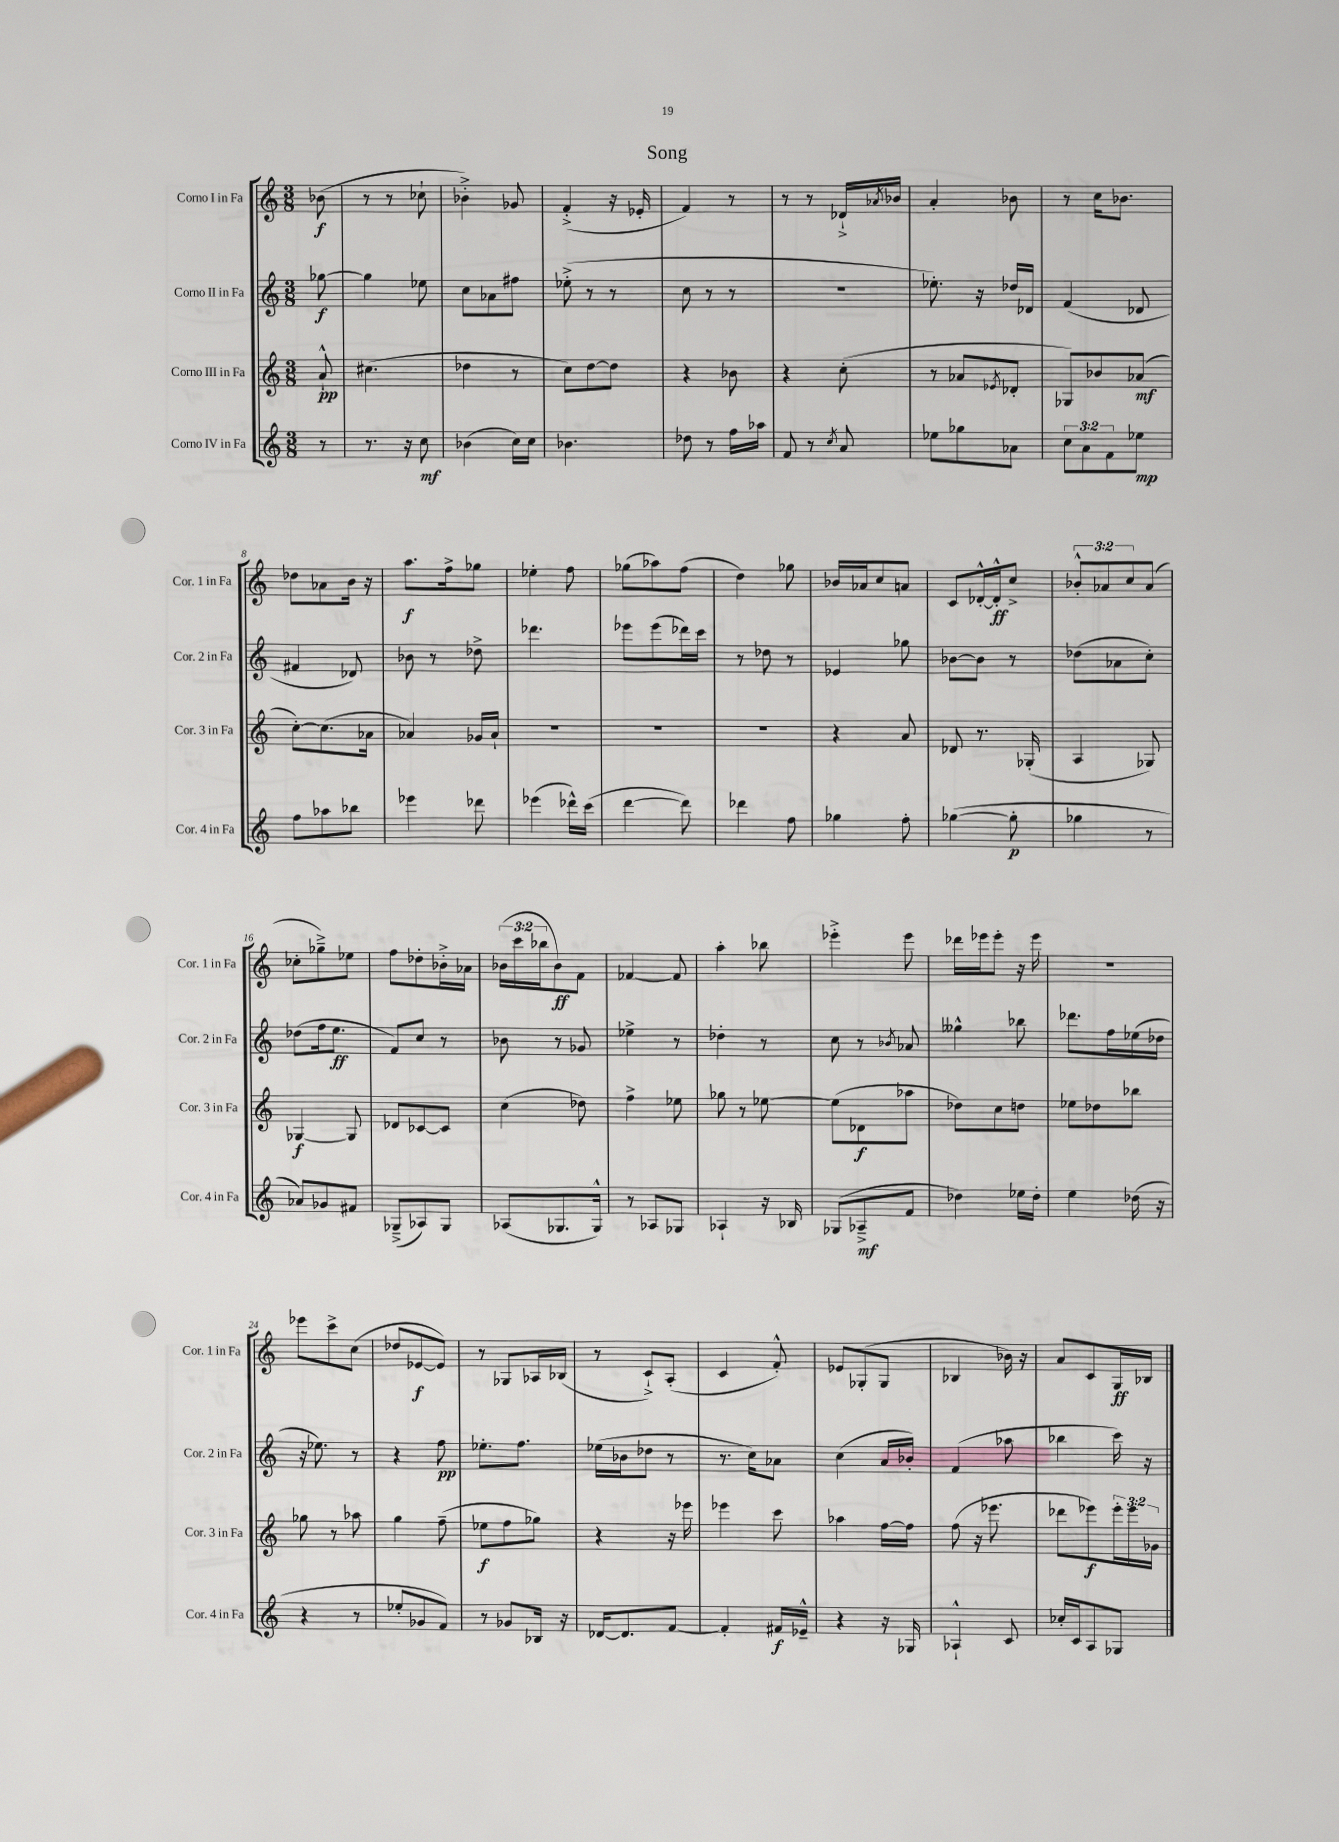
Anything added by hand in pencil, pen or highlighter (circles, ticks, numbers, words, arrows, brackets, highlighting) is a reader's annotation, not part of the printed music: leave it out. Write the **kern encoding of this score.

**kern	**kern	**kern	**kern
*staff4	*staff3	*staff2	*staff1
*clefG2	*clefG2	*clefG2	*clefG2
*k[]	*k[]	*k[]	*k[]
*M3/8	*M3/8	*M3/8	*M3/8
8r	8a`^^	[8gg-	(8b-
=	=	=	=
8.r	(4.cc#	4gg-]	8r
.	.	.	8r
16r	.	.	.
8cc	.	8ee-	8cc-`
=	=	=	=
(4b-	4dd-	8cc	4b-'^)
.	.	8a-	.
16cc)	8r	8ff#	8g-
16cc	.	.	.
=	=	=	=
4.b-	8cc)	(8ee-'^	(4f'^
.	[8dd	8r	.
.	8dd]	8r	16r
.	.	.	16e-'
=	=	=	=
8dd-	4r	8cc	4f)
8r	.	8r	.
16ff	8b-	8r	8r
16aa-	.	.	.
=	=	=	=
8f	4r	4.r	8r
8r	.	.	8r
8qcc	.	.	.
8a	(8cc'	.	16d-`^
.	.	.	8qa-
.	.	.	16b-
=	=	=	=
8ee-	8r	8.ee-')	4a'
8gg-	8a-	.	.
.	.	16r	.
.	8qe-	.	.
8a-	8d-'	16dd-	8b-
.	.	16d-	.
=	=	=	=
12cc	8G-)	(4f	8r
12a	.	.	.
.	8b-	.	16cc
12f	.	.	.
.	.	.	8.b-
8ee-	(8a-	8d-	.
=	=	=	=
8ff	[8cc')	4f#	8dd-
8aa-	(8.cc]	.	8a-
8bb-	.	8d-)	16b
.	16a-	.	16r
=	=	=	=
4eee-	4a-)	8b-	8.aa
.	.	8r	.
.	.	.	16ff^
8ddd-	16g-	8dd-^	8gg-
.	16a-`	.	.
=	=	=	=
(4eee-	4.r	4.ddd-	4ee-'
16ddd-^^)	.	.	8ff
(16ccc	.	.	.
=	=	=	=
[4ddd	4.r	8eee-	(8gg-
.	.	(8eee-	8aa-)
8ddd])	.	16ddd-)	(8ff
.	.	16ccc	.
=	=	=	=
4ddd-	4.r	8r	4dd)
.	.	8dd-	.
8ff	.	8r	8gg-
=	=	=	=
4gg-	4r	4e-	16b-
.	.	.	16a-
.	.	.	8cc
8ff'	8a	8gg-	8a
=	=	=	=
([4gg-	8d-	[8b-	8c
.	8.r	8b-]	[16d-'^^
.	.	.	16d-'^^]
8gg-']	.	8r	8cc^
.	(16G-'	.	.
=	=	=	=
4gg-	4A	(8dd-	12b-'^^
.	.	.	12a-
.	.	8a-	.
.	.	.	12cc
8r	8G-)	8cc')	(8a-
=	=	=	=
8a-)	[4G-	(8dd-	8cc-'
8g-	.	16ff	8gg-~^)
.	.	8.ee	.
8f#	8G-]	.	8ee-
=	=	=	=
(8G-~^	8d-	8f)	8ff
8A-)	[8c-	8cc	8dd-'
8G-	8c-]	8r	16b-'^
.	.	.	16a-
=	=	=	=
(8A-	(4cc	8b-	(24b-
.	.	.	24ccc
.	.	.	24bb-
8.G-	.	8r	8b-)
.	8dd-)	8g-	8f
16G-^^)	.	.	.
=	=	=	=
8r	4ff^	4ee-^	[4f-
8A-	.	.	.
8G-	8ee-	8r	8f-]
=	=	=	=
4A-`	8gg-	4dd-'	4aa'
.	8r	.	.
16r	[8ee-	8r	8bb-
16B-	.	.	.
=	=	=	=
(8G-	(8ee-]	8cc	4eee-'^
8A-~^	8d-	8r	.
.	.	8qb-	.
8f	8aa-	8a-	8eee-
=	=	=	=
4dd-)	8dd-)	4gg--^^	16ddd-
.	.	.	16eee-
.	8cc	.	8eee-'
16ee-	8dd	8bb-	16r
16dd-'	.	.	16eee-
=	=	=	=
4ee	8ee-	8.ddd-	4.r
.	8dd-	.	.
.	.	16ff	.
(16dd-	8bb-	(16ee-	.
16r	.	16dd-	.
=	=	=	=
4r	8gg-	16r	8eee-
.	.	8.ee-)	.
.	8r	.	8ccc^
8r	8aa-	8r	(8cc
=	=	=	=
8ee-'	4gg	4r	8dd-
8g-	.	.	[8e-
8f)	(8ff~	8ff	8e-])
=	=	=	=
8r	8ee-	8.ee-'	8r
8g-	8ff	.	8G-
.	.	8.ff	.
16B-	8gg-)	.	16A-
16r	.	.	(16B-
=	=	=	=
[16d-	4r	(16ee-	8r
8.d-]	.	16b-	.
.	.	8dd-	8c`^)
[8f	16r	8r	(8A'
.	16eee-	.	.
=	=	=	=
4f']	4eee-	8.r	4c
.	.	16cc)	.
16f#	8ccc	8a-	8f'^^)
16e-~^^	.	.	.
=	=	=	=
4r	4aa-	(4cc	8e-
.	.	.	(8G-'
16r	[16ff	16a	8G-
16G-	16ff]	16b-')	.
=	=	=	=
4A-`^^	(8ff	(4f	4B-
.	16r	.	.
.	8.eee-	.	.
8c	.	8aa-	16b-)
.	.	.	16r
=	=	=	=
16cc-'	8ddd-	4bb-	8a
16c	.	.	.
8A	8eee-)	.	8c
8G-	24eee-'	16ccc)	16G
.	24eee-	.	.
.	.	16r	16B-
.	24g-	.	.
==	==	==	==
*-	*-	*-	*-
